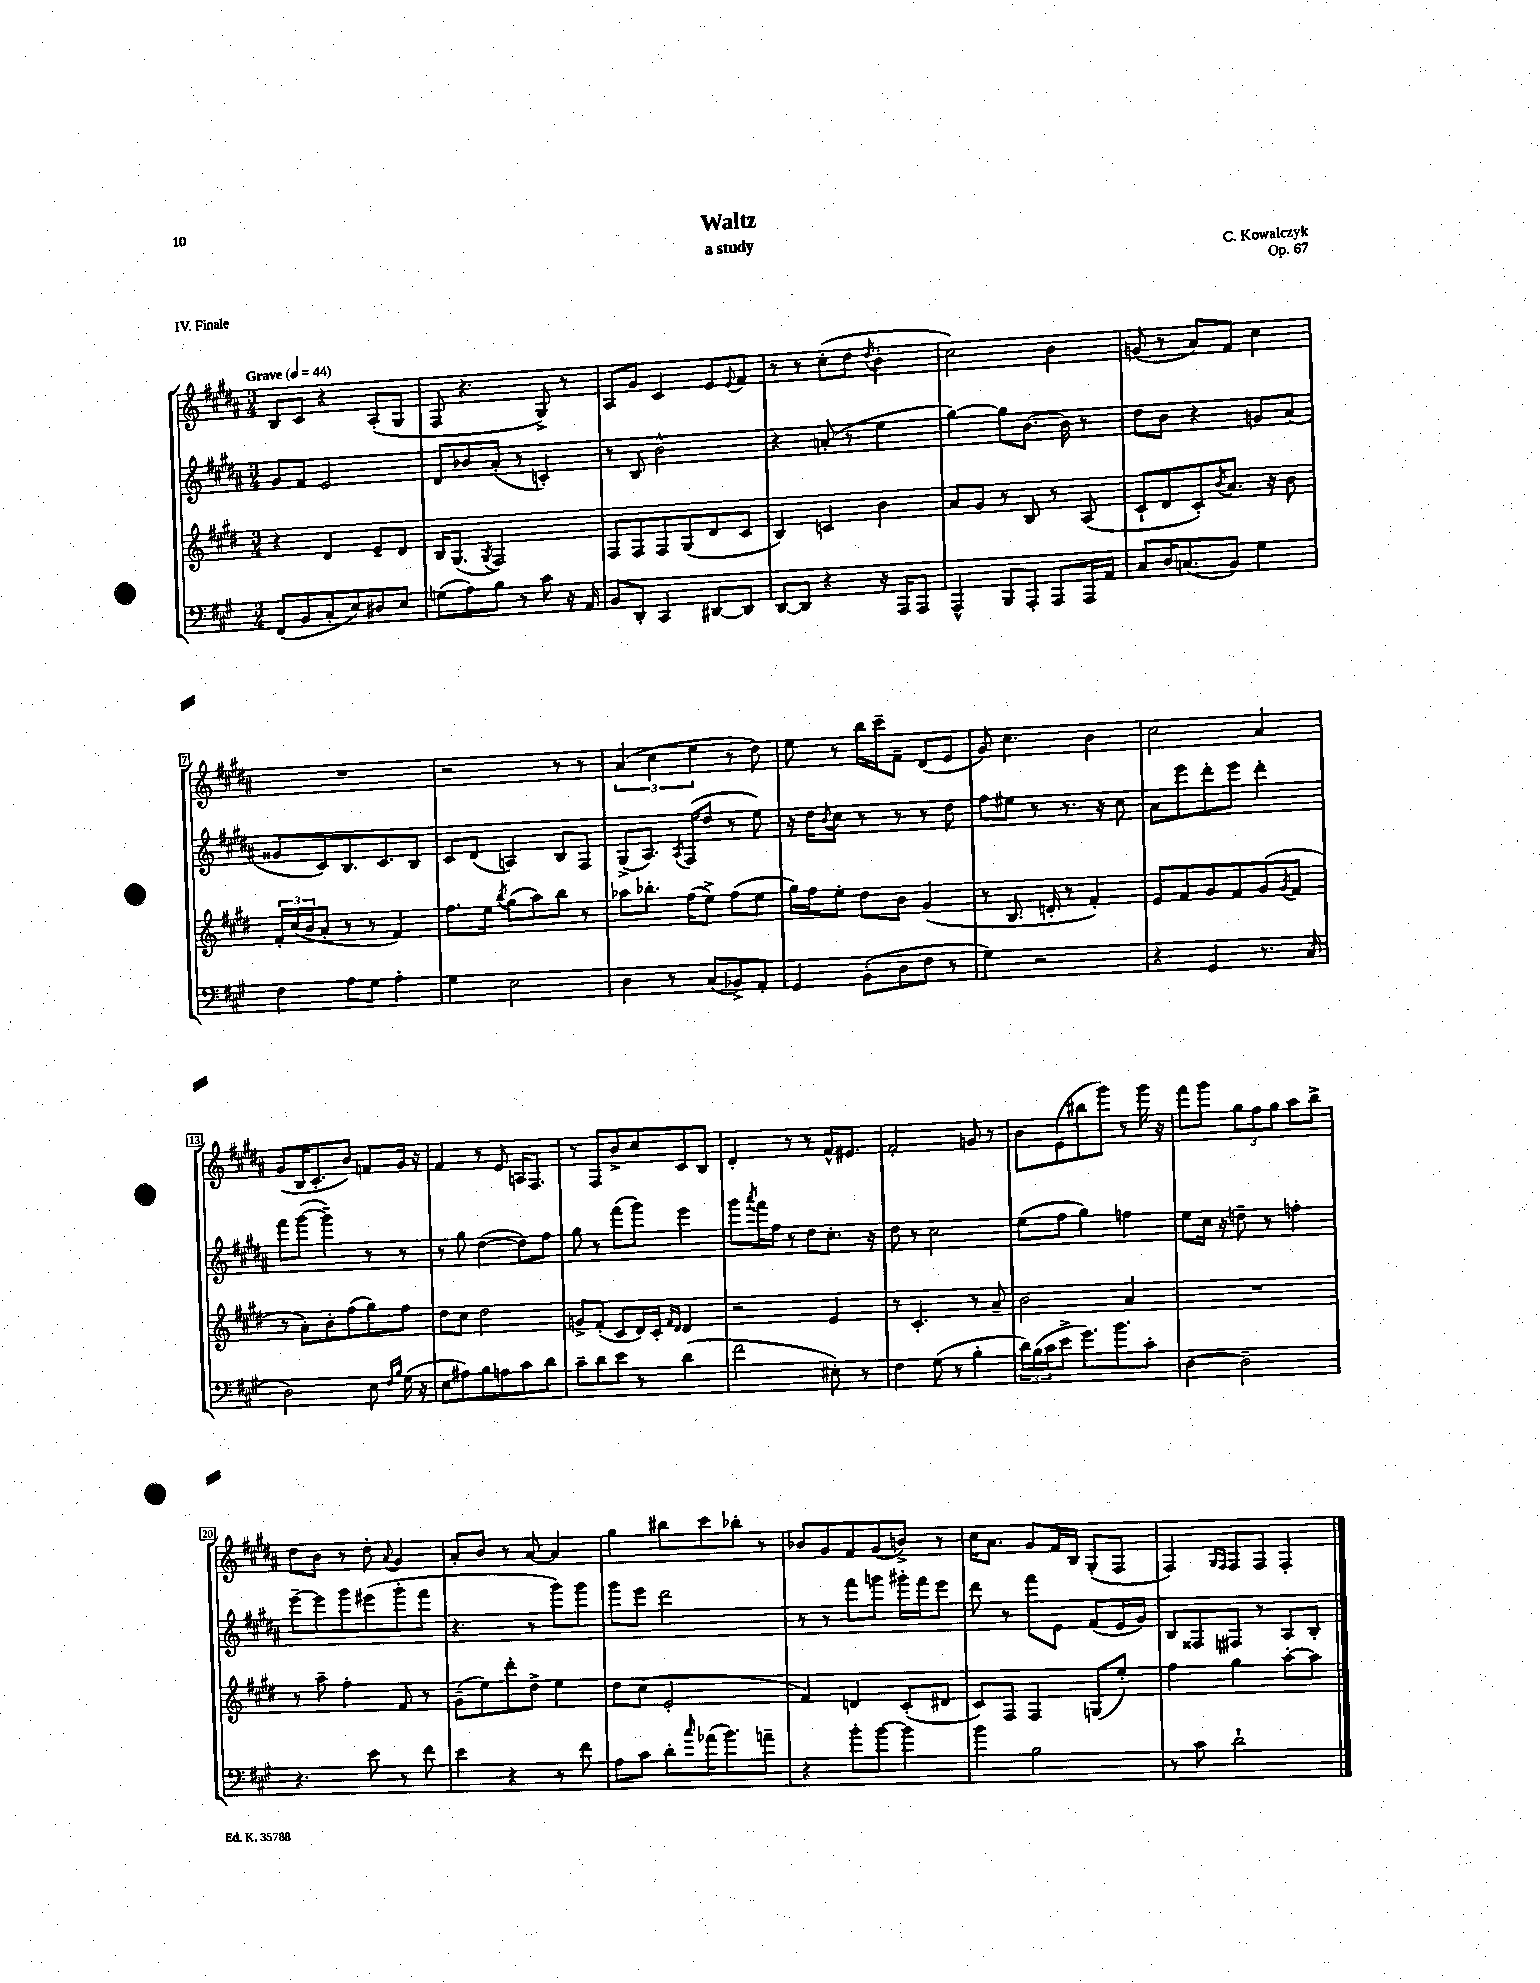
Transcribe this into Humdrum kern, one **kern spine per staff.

**kern	**kern	**kern	**kern
*part4	*part3	*part2	*part1
*staff4	*staff3	*staff2	*staff1
*clefF4	*clefG2	*clefG2	*clefG2
*k[f#c#g#]	*k[f#c#g#d#]	*k[f#c#g#d#a#]	*k[f#c#g#d#a#]
*M3/4	*M3/4	*M3/4	*M3/4
*MM44	*MM44	*MM44	*MM44
=1	=1	=1	=1
!	!	!	!LO:TX:a:B:t=Grave
(8FF#/L	4r	8g#/L	8B/L
8BB/	.	8f#/J	8c#/J
8C#'/	4d#/	2e/	4r
8E/)	.	.	.
8D#X/	8e~/L	.	(8A#'/L
8E/J	8d#/J	.	8G#/J
=2	=2	=2	=2
(8Gn\L	16B/KL	8d#/L	8F#/
.	(8.G#/J	.	.
8A\)	.	8b-X/	4.r
.	8qG#/	.	.
8B\J	2F#/)	(8a#'/J	.
8r	.	8r	.
8c#\	.	4cn'/)	8G#^/)
16r	.	.	8r
16AA/	.	.	.
=3	=3	=3	=3
8BB/L	8F#/L	8r	8A#/L
8DD'/J	8F#/	8B/	8g#/J
4CC#/	8F#/	2b^^\	4c#/
.	(8G#/	.	.
[8DD#X/L	8d#/	.	8e/L
.	.	.	8qqe/
8DD#/J]	8c#/J	.	8f#/J
=4	=4	=4	=4
[8DD/L	4B/)	4r	8r
8DD/J]	.	.	8r
4r	4cn/	(8an'/	(8cc#'\L
.	.	8r	8dd#\J
.	.	.	8qdd#/
16r	4b\	4ee\	4b'\
16AAA/KL	.	.	.
8AAA/J	.	.	.
=5	=5	=5	=5
4AAA^^/	8a/L	[4gg#\)	2cc#\)
.	8g#/J	.	.
8BBB/L	8r	8gg#\L]	.
8AAA'/J	8B/	[8.b\J	.
8AAA/L	8r	.	4b\
.	.	16b\]	.
16AAA/L	(8A/	8r	.
16AA/JJ	.	.	.
=6	=6	=6	=6
8C#/L	8c#`/L	8dd#\L	(8gn/
16D/K	8d#/	8b\J	8r
(8.Cn/	.	.	.
.	8c#'/)	4r	8a#/L)
.	8qb/	.	.
8BB/J)	8.a/J	.	8f#/J
4G#\	.	8gn/L	4cc#\
.	16r	.	.
.	8b\	(8a#/J	.
!!LO:LB:g=z
=7	=7	=7	=7
4F#\	24f#'/LL	8g##X/L	2.r
.	(24cc#/	.	.
.	24b/J	.	.
.	8a'/J	8c#/)	.
8A\L	8r	8.B/	.
8G#\J	8r	.	.
.	.	8.c#/	.
4A'\	4f#/)	.	.
.	.	8B/J	.
=8	=8	=8	=8
4G#\	8.ff#\L	8c#/L	2r
.	.	(8d#/J	.
.	16ee\Jk	.	.
.	8qbb/	.	.
2E\	(8gg#\L	4An/)	.
.	8aa\)	.	.
.	8bb\J	8B/L	8r
.	8r	8F#/J	8r
=9	=9	=9	=9
4D\	8aa-X\L	(8G#^/L	(6a#/
.	8.bb-X'\J	8.A#/J)	.
.	.	.	6cc#\
8r	.	.	.
.	.	8qA#/	.
.	(16ff#\KL	(16F#/KL	.
.	.	.	6ee\
(8C#/L	8ee^\J)	8dd#/J	.
8BB-X^/)	(8ff#\L	8r	8r
8AA'/J	8ee\J	8ee\)	8dd#\)
=10	=10	=10	=10
4GG#/	16gg#\LL)	16r	8ee\
.	16ff#\J	16dd#\KL	.
.	.	8qb/	.
.	8ee'\J	8cc#\J	8r
(8BB'\L	8dd#\L	8r	16bb\LL
.	.	.	16ccc#~\J
8D\	8b\J	8r	8f#~\J
8F#\J	(4g#/	8r	(8d#/L
8r	.	8dd#\	8e/J
=11	=11	=11	=11
4G#\)	8r	8ff#\L	8g#/)
.	8.B/	8ee#X\J	4.cc#\
2r	.	8r	.
.	16dn'/	.	.
.	8r	8.r	.
.	4f#'/)	.	4b\
.	.	16r	.
.	.	8cc#\	.
=12	=12	=12	=12
4r	8e/L	8a#\L	2cc#\
.	8f#/	8eee\	.
4GG#/	8g#/	8ddd#'\	.
.	8f#/	8eee\J	.
8.r	(8g#/	4ddd#'\	4a#/
.	8qg#/	.	.
.	8f#/J	.	.
(16C#/	.	.	.
!!LO:LB:g=z
=13	=13	=13	=13
2D\)	8r	8fff#\L	(8g#/L
.	8a'\L)	([8ggg#\J	16B/K
.	.	.	8.c#'/
.	8b'\	4ggg#~\])	.
.	(8ff#\	.	8b/J)
8E\	8gg#\)	8r	8fn/L
16qqF#/LL	.	.	.
16qqB/JJ	.	.	.
(16G#\	8ff#\J	8r	16g#/Jk
16r	.	.	16r
=14	=14	=14	=14
8E\L	8dd#\L	8r	4f#/
8A#X\)	8cc#\J	8gg#\	.
8B\	2dd#\	([4dd#\	8r
8An\	.	.	8e/
8c#\	.	8dd#\L])	16An/KL
.	.	.	8.F#/J
8d\J	.	8ff#\J	.
=15	=15	=15	=15
8c#~\L	8gn^/L	8gg#\	8r
8d\	(8f#'/J	8r	8F#/L
8e\J	8c#/L	(8fff#\L	8b^/
8r	16d#/L)	8ggg#\J)	8cc#/
.	16c#'/JJ	.	.
.	16qqf#/LL	.	.
.	16qqd#/JJ	.	.
(4d\	4d#/	4eee\	8c#/
.	.	.	8B/J
=16	=16	=16	=16
2f#\	2r	8ggg#\L	4d#'/
.	.	8qaaa#/	.
.	.	16fff#\L	.
.	.	16ff#\JJ	.
.	.	8r	8r
.	.	8dd#\L	8r
8E#X'\)	4e/	8.cc#'\J	16f#^^/KL
.	.	.	8.e#X/J
8r	.	.	.
.	.	16r	.
=17	=17	=17	=17
4F#\	8r	8dd#\	2f#'/
.	4.c#'/	8r	.
(8G#\	.	2cc#\	.
8r	.	.	.
4B'\	8r	.	8gn/
.	8a~/	.	8r
=18	=18	=18	=18
24d\LL)	2b\	(8ee\L	8b\L
(24B\	.	.	.
24c#\J	.	.	.
8e^\J	.	8ff#\J	(8e\
8.g#\L)	.	4gg#\)	8bb#X\
.	.	.	8ggg#\J)
8.b\	.	.	.
.	4a/	4ffn\	8r
8c#'\J	.	.	16ggg#\
.	.	.	16r
=19	=19	=19	=19
[4D\	2.r	8ee\L	8fff#\L
.	.	16cc#\Jk	8ggg#\J
.	.	16r	.
2D~\]	.	8ddn~\	12gg#\L
.	.	.	12ff#\
.	.	8r	.
.	.	.	12gg#\J
.	.	4ffn'\	8aa#\L
.	.	.	8bb^\J
!!LO:LB:g=z
=20	=20	=20	=20
4.r	8r	[8eee~\L	8dd#\L
.	8aa~\	8eee\]	8b\J
.	4ff#'\	8ggg#\	8r
8e\	.	(8eee#X\	8dd#'\
.	.	.	8qqa#/
8r	8f#/	8ggg#'\	4g#/
8f#\	8r	8fff#\J	.
=21	=21	=21	=21
4e\	(8g#~\L	4.r	8a#'/L
.	8ee\)	.	8b/J
4r	8ddd#'\	.	8r
.	8dd#^\J	8r	[8a#/
8r	4ee\	8ggg#\L)	4a#/]
8f#\	.	8ggg#\J	.
=22	=22	=22	=22
8A\L	8dd#\L	8ggg#\L	4gg#\
8c#\J	(8cc#\J	8eee\J	.
8d'\L	2e'/	2ddd#\	8bb#X\L
16qqcc#/	.	.	.
(16a-X\K	.	.	8ccc#\
8.b\)	.	.	.
.	.	.	8bb-X'\J
8an~\J	.	.	8r
=23	=23	=23	=23
4r	4f#/)	8r	8b-X/L
.	.	8r	8g#/
8b'\L	4dn/	8fff#\L	8f#/
[8b\J	.	8gggn\J	(8g#/
4b\]	(8c#'/L	16ggg#X'\LL	8bn^/J)
.	.	16fff#\J	.
.	8d#X/J	8eee\J	8r
=24	=24	=24	=24
4b\	8c#/L)	8ddd#\	16cc#\KL
.	.	.	8.a#\J
.	8F#/J	8r	.
2B\	4F#/	8fff#\L	8g#/L
.	.	8e\J	16f#/L
.	.	.	16B/JJ
.	(8Gn/L	(8f#/L	(8G#'/L
.	8ee'/J)	16e/L	8F#/J
.	.	16g#/JJ)	.
=25	=25	=25	=25
8r	4ff#\	8B/L	4F#/)
8c#\	.	8F##X/	.
.	.	.	16qqG#/LL
.	.	.	16qqF#/JJ
2d`\	4gg#\	8F#X/J	8F#/L
.	.	8r	8F#/J
.	[8aa'\L	8A#/L	4F#'/
.	8aa\J]	8B'/J	.
==	==	==	==
*-	*-	*-	*-
